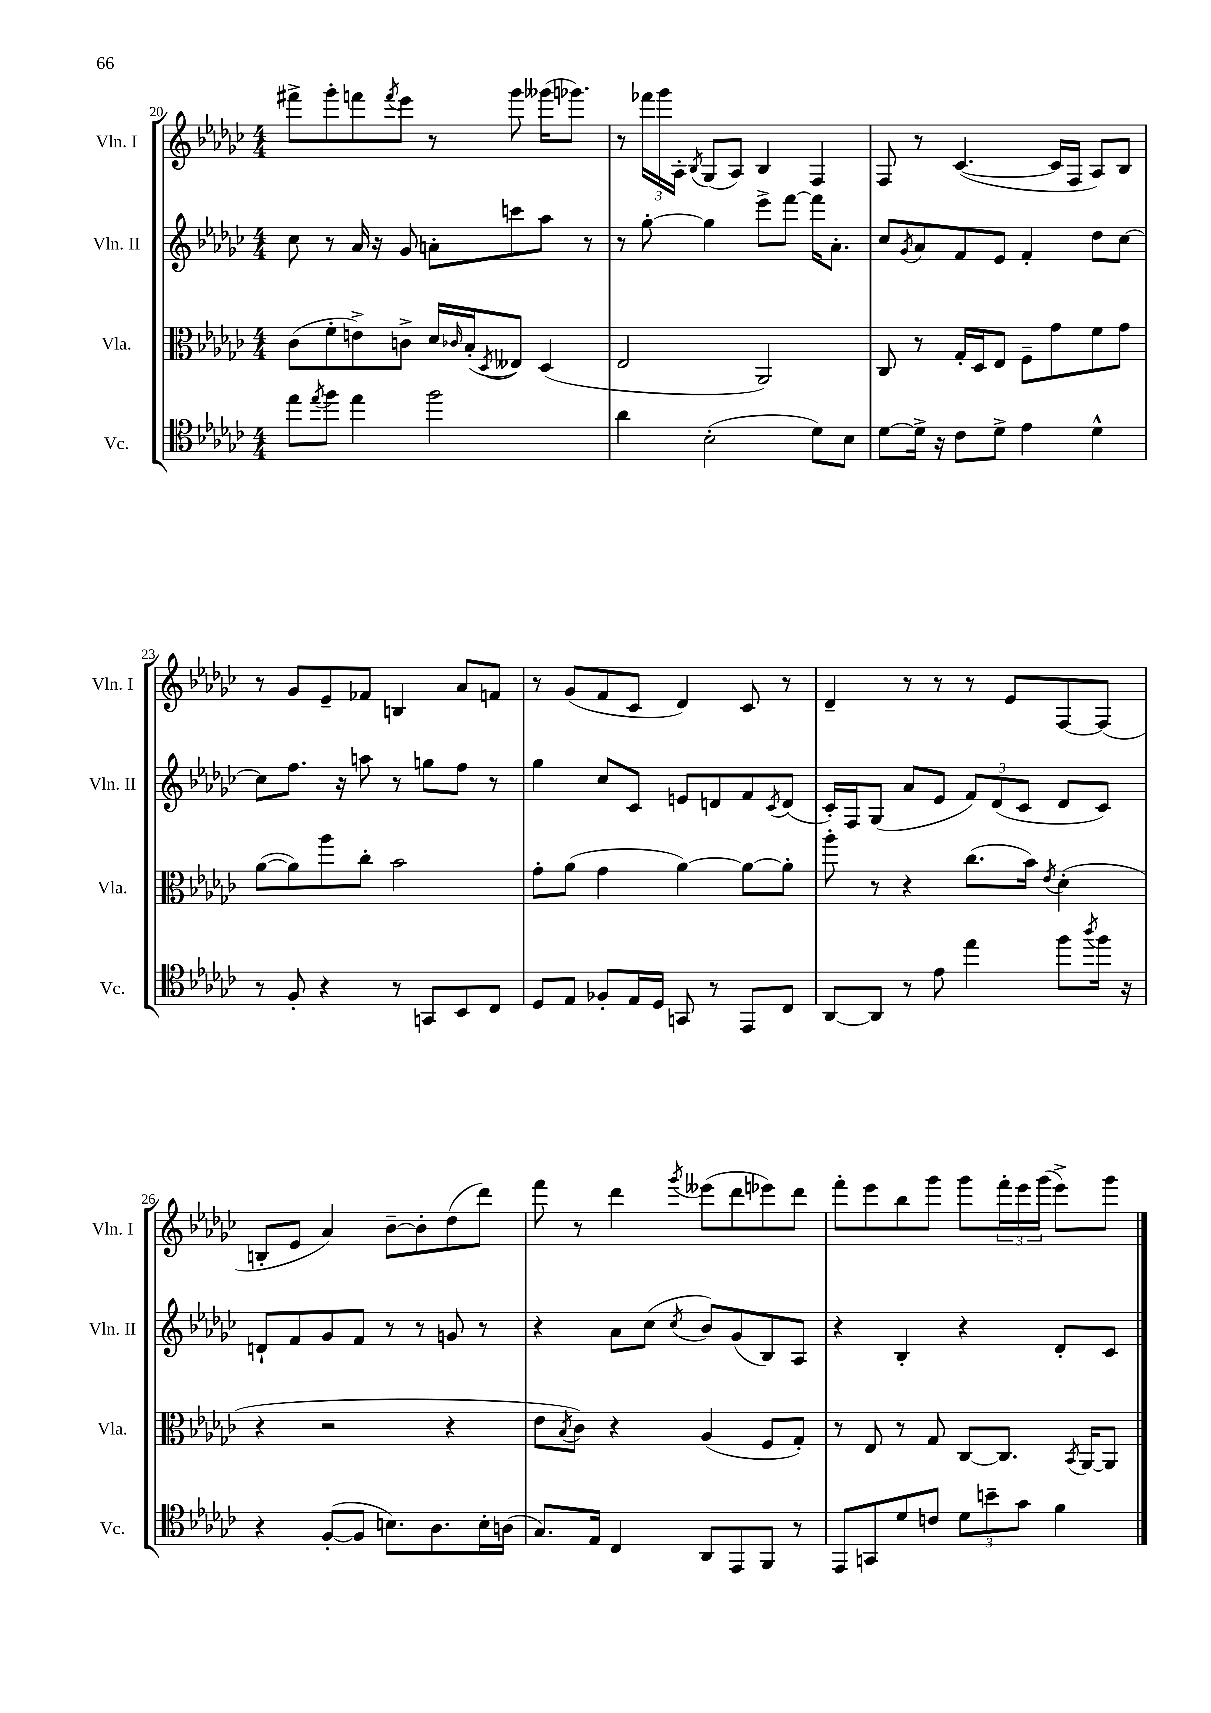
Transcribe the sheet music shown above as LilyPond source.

<<
\new StaffGroup <<
\new Staff = "s0" \with { instrumentName = "Vln. I" shortInstrumentName = "Vln. I" } {
    \clef treble \key ges \major \numericTimeSignature \time 4/4
    fis'''8-> ges'''8-. f'''8 \acciaccatura { f'''8 } ees'''8 r8 ges'''8 geses'''16( ges'''8.) |
    r8 \tuplet 3/2 { fes'''16 ges'''16 aes16-. } \acciaccatura { bes8 } ges8( aes8) bes4 f4 |
    f8 r8 ces'4.~( ces'16 f16 aes8) bes8 |
    r8 ges'8 ees'8-- fes'8 b4 aes'8 f'8 |
    r8 ges'8( f'8 ces'8 des'4) ces'8 r8 |
    des'4-- r8 r8 r8 ees'8 f8~ f8( |
    b8-. ees'8 aes'4) bes'8~-- bes'8-. des''8( des'''8) |
    f'''8 r8 des'''4 \acciaccatura { ges'''8 } eeses'''8( des'''8 ees'''8) des'''8 |
    f'''8-. ees'''8 bes''8 ges'''8 ges'''8 \tuplet 3/2 { f'''16-. ees'''16 ges'''16( } ees'''8->) ges'''8 \bar "|." |
}
\new Staff = "s1" \with { instrumentName = "Vln. II" shortInstrumentName = "Vln. II" } {
    \clef treble \key ges \major \numericTimeSignature \time 4/4
    ces''8 r8 aes'16 r16 ges'8 a'8-. c'''8 aes''8 r8 |
    r8 ges''8~-. ges''4 ees'''8-> f'''8~ f'''16 aes'8.-. |
    ces''8 \acciaccatura { ges'8 } aes'8 f'8 ees'8 f'4-. des''8 ces''8~ |
    ces''8 f''8. r16 a''8 r8 g''8 f''8 r8 |
    ges''4 ces''8 ces'8 e'8 d'8 f'8 \acciaccatura { ces'8 } d'8( |
    ces'16-.) f16 ges8( aes'8 ees'8 \tuplet 3/2 { f'8) des'8( ces'8 } des'8 ces'8) |
    d'8-! f'8 ges'8 f'8 r8 r8 g'8 r8 |
    r4 aes'8 ces''8( \acciaccatura { ces''8 } bes'8) ges'8( bes8) aes8 |
    r4 bes4-. r4 des'8-. ces'8 \bar "|." |
}
\new Staff = "s2" \with { instrumentName = "Vla." shortInstrumentName = "Vla." } {
    \clef alto \key ges \major \numericTimeSignature \time 4/4
    ces'8( f'8-. e'8->) c'8-> des'16 \grace { ces'16 } bes16-.( \acciaccatura { des8 } eeses8) des4( |
    ees2 aes,2) |
    ces8 r8 ges16-. des16 ees8 f8-- ges'8 f'8 ges'8 |
    aes'8~( aes'8) aes''8 ces''8-. bes'2 |
    ges'8-. aes'8( ges'4 aes'4~) aes'8~ aes'8-. |
    aes''8-. r8 r4 ces''8.( bes'16) \acciaccatura { ees'8 } des'4-.( |
    r4 r2 r4 |
    ees'8 \acciaccatura { bes8 } ces'8) r4 aes4( f8 ges8-.) |
    r8 ees8 r8 ges8 ces8~ ces8. \acciaccatura { bes,8 } aes,16~ aes,8 \bar "|." |
}
\new Staff = "s3" \with { instrumentName = "Vc." shortInstrumentName = "Vc." } {
    \clef tenor \key ges \major \numericTimeSignature \time 4/4
    ees''8 \acciaccatura { ees''8 } f''8 ees''4 f''2 |
    aes'4 bes2-.( des'8) bes8 |
    des'8~ des'16-> r16 ces'8 des'8-> ees'4 des'4-^ |
    r8 f8-. r4 r8 g,8 bes,8 ces8 |
    des8 ees8 fes8-. ees16 des16 g,8 r8 ees,8 ces8 |
    aes,8~ aes,8 r8 ees'8 ees''4 f''8 \acciaccatura { aes''8 } f''16 r16 |
    r4 f8~-.( f8 b8.) aes8. b16-. a16( |
    ges8.) ees16 ces4 aes,8 ees,8 f,8 r8 |
    ees,8 g,8 des'8 c'8 \tuplet 3/2 { des'8 b'8-- ges'8 } f'4 \bar "|." |
}
>>
>>
\layout { \context { \Score currentBarNumber = #20 } }
